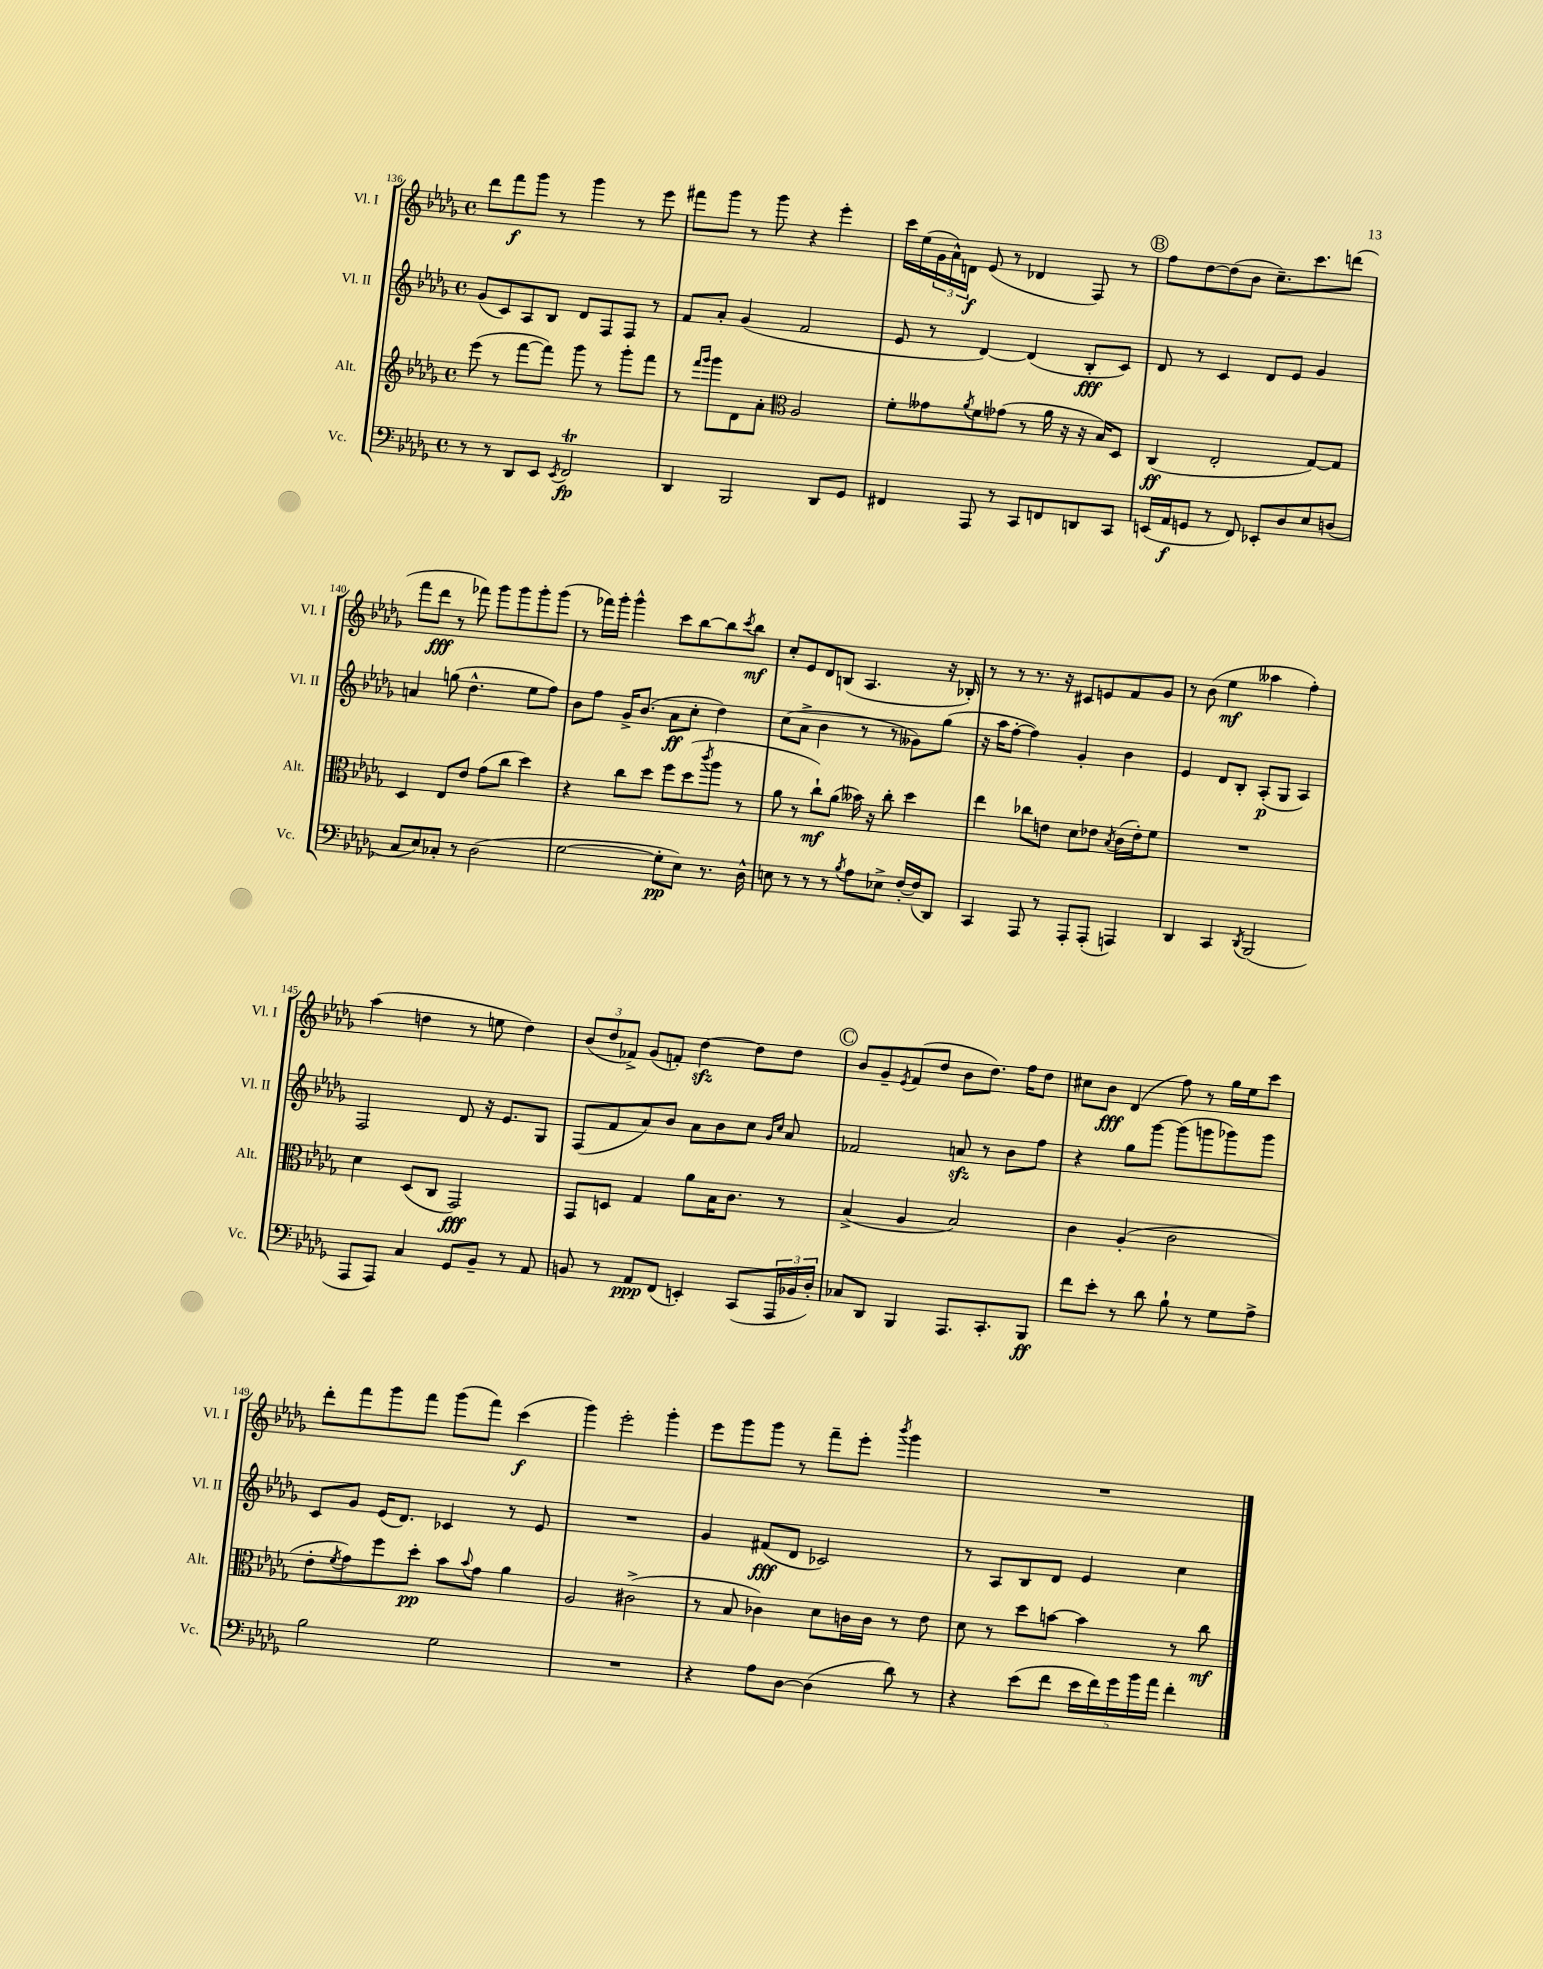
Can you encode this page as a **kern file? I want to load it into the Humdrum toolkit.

**kern	**kern	**kern	**kern
*staff4	*staff3	*staff2	*staff1
*clefF4	*clefG2	*clefG2	*clefG2
*k[b-e-a-d-g-]	*k[b-e-a-d-g-]	*k[b-e-a-d-g-]	*k[b-e-a-d-g-]
*M4/4	*M4/4	*M4/4	*M4/4
*met(c)	*met(c)	*met(c)	*met(c)
8r	(8eee-\	(8g-/L	8ddd-\L
8r	8r	8c/)	8fff\
8DD-/L	[8fff\L	8A-/	8ggg-\J
8EE-/J	8fff\]J)	8B-/J	8r
8qEE-/	.	.	.
2FF/	8ggg-\	8d-/L	4ggg-\
.	8r	8F/	.
.	8ggg-'\L	8F/J	8r
.	8fff\J	8r	8eee-\
=	=	=	=
4DD-/	8r	8f/L	8fff#\L
.	16qqfff/LL	.	.
.	16qqggg-/JJ	.	.
.	8ggg-\L	8a-'/J	8ggg-\J
2BBB-/	8d-\	(4g-/	8r
.	8a-'\J	.	8ggg-\
*	*clefC3	*	*
.	2A-/	2f/	4r
8DD-/L	.	.	4eee-'\
8GG-/J	.	.	.
=	=	=	=
4FF#/	8f'\L	8e-/	16ccc\LL
.	.	.	(16ee-\
.	8g--\	8r	24g-\
.	.	.	24a-^^\)
.	.	.	24d\JJ
.	8qa-/	.	.
8AAA-/	8f\	[4d-/)	(8e-/
8r	(8g-\J	.	8r
8CC/L	8r	(4d-/]	4d-/
8FF/	16a-\	.	.
.	16r	.	.
8DD/	16r	8B-'/L	8F/)
.	16B-/LK)	.	.
8CC/J	8D-/J	8c/J)	8r
=	=	=	=
(16EE/LL	(4C/	8d-/	8ff\L
16AA-/J	.	.	.
8GG/J	.	8r	[8dd-\
8r	2E-'/	4c/	(8dd-\]
8FF/)	.	.	8b-\J
8EE-'/L	.	8d-/L	8.cc~\L)
8D-/	.	8e-/J	.
.	.	.	8.ccc\
8E-/	[8G-/L)	4g-/	.
(8D/J	8G-/]J	.	(8ddd\J
=	=	=	=
8C/L	4D-/	4a/	8fff\L
8E-/)	.	.	8ddd-\J
8C-'/J	8E-/L	(8gg\	8r
8r	8e-/J	4.dd-^^\	8fff-\)
(2D-\	(8g-\L	.	8ggg-\L
.	8cc\J	.	8ggg-\
.	4dd-\)	8ee-\L	8ggg-'\
.	.	8ff\J)	(8ggg-\J
=	=	=	=
[2G-\	4r	8b-\L	8r
.	.	8ff\J	16fff-\LL)
.	.	.	16ggg-'\JJ
.	8cc\L	16g-^/LK	4ggg-^^\
.	.	(8.b-/J	.
.	8dd-\J	.	.
8G-'\]L	8ff\L	8a-\L	8ccc\L
8E-\J)	(8dd-\	8cc'\J	[8bb-\
.	8qccc/	.	.
8.r	8aa-\J	4dd-\)	8bb-\]
.	.	.	8qccc/
.	8r	.	8bb-\J
16D-^^\	.	.	.
=	=	=	=
8E\	8a-\	(8cc\L	8cc'/L
8r	8r	8a-^\J	8e-/
8r	8cc`\L)	4b-\	8d-/
8r	(8a-\J	.	(8B/J
8qB-/	.	.	.
8A-\L	16b--\)	8r	4.A-/
.	16r	.	.
8E-^\J	8cc'\	8r	.
[16F'/LL	4dd-\	8g--\L)	.
(16F/]J	.	.	.
8DD-/J)	.	(8gg-\J	16r
.	.	.	16B-'/)
=	=	=	=
4CC/	4ee-\	16r	8r
.	.	16aa-\LK	.
.	.	[8ff'\J	8r
8AAA-/	8cc-\L	4ff\])	8.r
8r	8e\J	.	.
.	.	.	16r
8AAA-'/L	8d-\L	4g-'/	8c#/L
(8AAA-'/J	8e-\J	.	8e/
.	8qB-/	.	.
4AAA/)	(16c\LL	4b-\	8f/
.	16e-'\J)	.	.
.	8f\J	.	8g-/J
=	=	=	=
4DD-/	1r	4e-/	8r
.	.	.	(8b-\
4CC/	.	8d-/L	4ee-\
.	.	8B-'/J	.
8qDD-/	.	.	.
(2BBB-/	.	(8A-'/L	4aa--\
.	.	8G-/J	.
.	.	4A-/)	4ff'\)
=	=	=	=
8AAA-/L	4d-\	2F/	(4aa-\
8AAA-/J)	.	.	.
4C/	(8D-/L	.	4dd\
.	8C/J	.	.
8GG-/L	2GG-/)	8d-/	8r
8BB-~/J	.	16r	8ee\
.	.	8.e-/L	.
8r	.	.	4dd\)
8AA-/	.	8G-/J	.
=	=	=	=
8BB/	8GG-/L	(8F/L	(12b-/L
.	.	.	12dd-/
8r	8D/J	8f/	.
.	.	.	12f-^/J)
8AA-/L	4G-/	8a-/)	(8g-/L
(8FF/J	.	8b-/J	8f'/J)
4EE'/)	8a-\L	8a-\L	[4dd-\
.	16B-\K	8b-\	.
.	8.c\J	.	.
(8CC/L	.	8cc\J	8dd-\]L
.	.	16qqg-/LL	.
.	.	16qqcc/JJ	.
24AAA-/L	8r	8a-/	8dd-\J
24BB-/	.	.	.
24D-'/JJ)	.	.	.
=	=	=	=
8C-/L	(4B-^/	2f-/	8b-/L
8DD-/J	.	.	8g-~/
.	.	.	8qe-/
4BBB-/	4A-/	.	(8f/
.	.	.	8dd-/J
8.AAA-/L	2B-/)	8a/	8b-\L
.	.	8r	8.dd-\J)
8.CC'/	.	.	.
.	.	8b-\L	.
.	.	.	16ff\LK
8BBB-/J	.	8ff\J	8dd-\J
=	=	=	=
8f\L	4c\	4r	8cc#\L
8e-'\J	.	.	8b-\J
8r	(4A-'/	8gg-\L	(4d-/
8d-\	.	[8ggg-\J	.
8B-`\	2c\	(8ggg-\]L	8ff\)
8r	.	8ggg\	8r
8G-\L	.	8ggg-\)	16gg-\LL
.	.	.	16ee-\J
8A-^\J	.	8ggg-\J	8ccc\J
=	=	=	=
2B-\	8e-'\L	8c/L	8ddd-'\L
.	8qf/	.	.
.	8g-\)	8g-/J	8fff\
.	8ff\	(16e-/LK	8ggg-\
.	.	8.d-/J)	.
.	8dd-'\J	.	8fff\J
2G-\	8b-\L	4c-/	(8ggg-\L
.	8qqb-/	.	.
.	8g-\J	.	8fff\J)
.	4a-\	8r	(4ccc\
.	.	8e-/	.
=	=	=	=
1r	2A-/	1r	4ggg-\)
.	.	.	2eee-'\
.	(2c#^\	.	.
.	.	.	4ggg-'\
=	=	=	=
4r	8r	4g-/	8eee-\L
.	8B-/	.	8ggg-\
8A-\L	4c-\)	(8f#/L	8ggg-\J
[8D-\J	.	8d-/J	8r
(4D-\]	8d-\L	2c-/)	8fff~\L
.	16c\L	.	8eee-'\J
.	16c\JJ	.	.
.	.	.	8qbbb-/
8d-\)	8r	.	4ggg-\
8r	8e-\	.	.
=	=	=	=
4r	8d-\	8r	1r
.	8r	8A-/L	.
(8e-\L	8dd-\L	8B-/	.
8f\J	[8b\J	8d-/J	.
20e-\LL	4b\]	4e-/	.
20f\)	.	.	.
20g-\	.	.	.
20b-\	.	.	.
20a-\JJ	.	.	.
4f'\	8r	4cc\	.
.	8cc\	.	.
==	==	==	==
*-	*-	*-	*-
